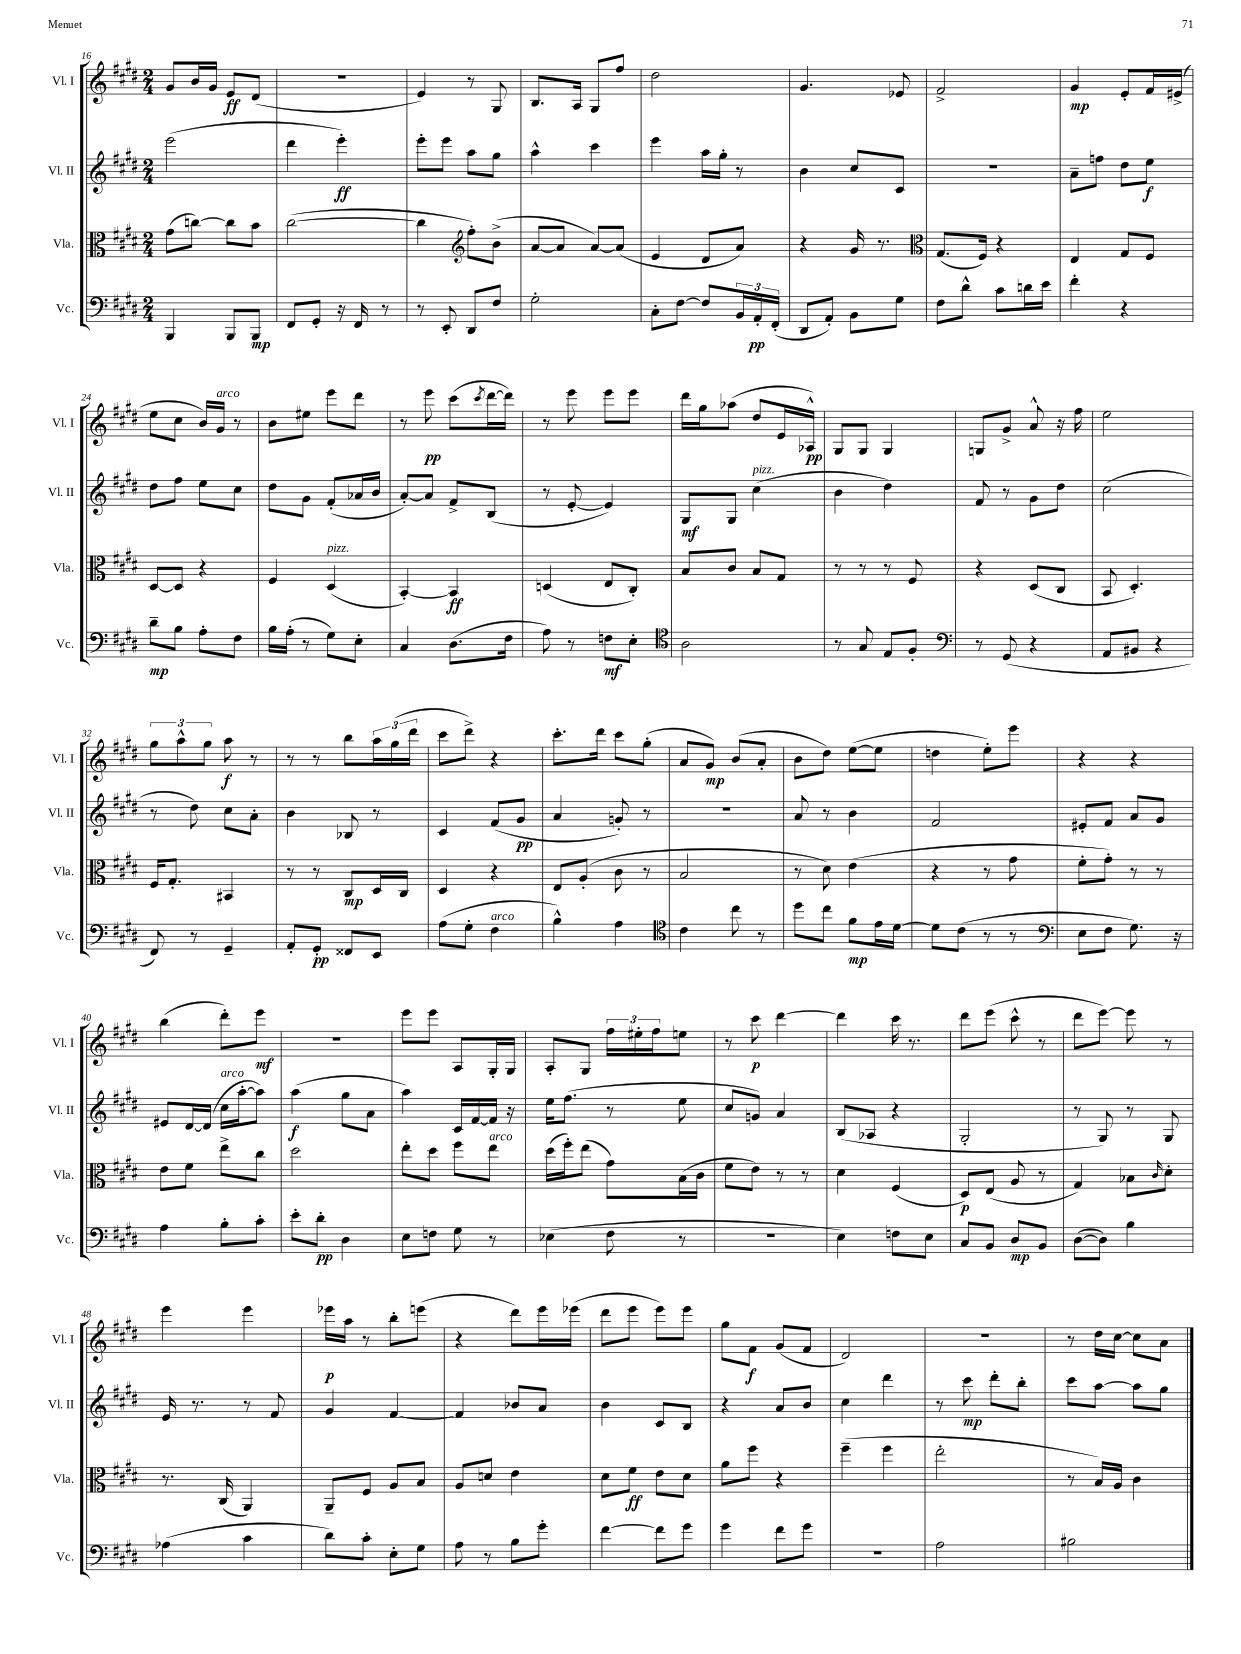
<<
\new StaffGroup <<
\new Staff = "s0" \with { instrumentName = "Vl. I" shortInstrumentName = "Vl. I" } {
    \clef treble \key e \major \numericTimeSignature \time 2/4
    gis'8 b'16 gis'16 e'8\ff dis'8( |
    R2 |
    e'4) r8 gis8 |
    b8. a16 gis8 fis''8 |
    dis''2 |
    gis'4. ees'8 |
    fis'2-> |
    gis'4\mp e'8-. fis'16 eis'16->( |
    e''8 cis''8 b'16) gis'16^\markup { \italic "arco" } r8 |
    b'8 eis''8 e'''8 dis'''8 |
    r8 e'''8\pp cis'''8( \acciaccatura { cis'''8 } dis'''16~ dis'''16) |
    r8 e'''8 e'''8 e'''8 |
    dis'''16 gis''16 aes''8( dis''8 e'16 aes16-^\pp) |
    gis8 gis8 gis4 |
    g8 gis'8-> a'8-^ r16 fis''16 |
    e''2 |
    \tuplet 3/2 { gis''8 a''8-^ gis''8 } a''8\f r8 |
    r8 r8 b''8 \tuplet 3/2 { a''16 gis''16( dis'''16 } |
    cis'''8 dis'''8->) r4 |
    cis'''8.-. dis'''16 cis'''8 gis''8-.( |
    a'8 gis'8\mp) b'8( a'8-. |
    b'8 dis''8) e''8~( e''8 |
    d''4 e''8-.) e'''8 |
    r4 r4 |
    b''4( dis'''8-.) e'''8\mf |
    r2 |
    e'''8 e'''8 a8 gis16-. gis16 |
    a8-. gis8 \tuplet 3/2 { fis''16 eis''16-. fis''16 } e''8 |
    r8 cis'''8\p dis'''4~ |
    dis'''4 cis'''16 r8. |
    dis'''8 e'''8( cis'''8-^ r8 |
    dis'''8 e'''8~) e'''8 r8 |
    e'''4 e'''4 |
    ees'''16\p a''16 r8 b''8-. e'''8( |
    r4 dis'''8) e'''16 ees'''16( |
    dis'''8 e'''8 e'''8) e'''8 |
    gis''8 fis'8\f gis'8( fis'8 |
    dis'2) |
    R2 |
    r8 dis''16 cis''16~ cis''8 a'8 \bar "|." |
}
\new Staff = "s1" \with { instrumentName = "Vl. II" shortInstrumentName = "Vl. II" } {
    \clef treble \key e \major \numericTimeSignature \time 2/4
    e'''2( |
    dis'''4 e'''4-.\ff) |
    e'''8-. e'''8 a''8 gis''8 |
    a''4-^ cis'''4 |
    e'''4 a''16 gis''16-. r8 |
    b'4 cis''8 cis'8 |
    R2 |
    a'8-- f''8 dis''8 e''8\f |
    dis''8 fis''8 e''8 cis''8 |
    dis''8 gis'8 fis'8-.( aes'16 b'16 |
    a'8~-.) a'8 fis'8-> b8( |
    r8 e'8~-. e'4) |
    gis8\mf gis8 cis''4^\markup { \italic "pizz." }( |
    b'4 dis''4) |
    fis'8 r8 gis'8 dis''8 |
    cis''2( |
    r8 dis''8) cis''8 a'8-. |
    b'4 bes8 r8 |
    cis'4 fis'8( gis'8\pp |
    a'4 g'8-.) r8 |
    R2 |
    a'8 r8 b'4 |
    fis'2 |
    eis'8-. fis'8 a'8 gis'8 |
    eis'8 dis'16~ dis'16( cis''16^\markup { \italic "arco" } a''16~-. a''8) |
    a''4\f( gis''8 a'8 |
    a''4) cis'16 fis'16~ fis'16 r16 |
    e''16 fis''8.( r8 e''8 |
    cis''8 g'8) a'4 |
    b8( aes8 r4 |
    gis2-. |
    r8 gis8) r8 gis8 |
    e'16 r8. r8 fis'8 |
    gis'4 fis'4~ |
    fis'4 bes'8 a'8 |
    b'4 cis'8 b8 |
    r4 a'8 b'8 |
    cis''4 dis'''4 |
    r8 cis'''8\mp dis'''8-. b''8-. |
    cis'''8 a''8~ a''8 gis''8 \bar "|." |
}
\new Staff = "s2" \with { instrumentName = "Vla." shortInstrumentName = "Vla." } {
    \clef alto \key e \major \numericTimeSignature \time 2/4
    gis'8( c''8~) c''8 b'8 |
    cis''2~( |
    cis''4 \clef treble fis''8-.) b'8->( |
    a'8~ a'8 a'8~) a'8( |
    e'4 dis'8 a'8) |
    r4 gis'16 r8. |
    \clef alto gis8.( fis16) r4 |
    e4 gis8 fis8 |
    dis8~ dis8 r4 |
    fis4 dis4^\markup { \italic "pizz." }( |
    b,4~-.) b,4\ff |
    d4( e8 cis8-.) |
    b8 cis'8 b8 gis8 |
    r8 r8 r8 fis8 |
    r4 dis8( cis8 |
    b,8 dis4.-.) |
    fis16 gis8.-. bis,4 |
    r8 r8 cis8\mp dis16 cis16 |
    dis4 r4 |
    e8 a8-.( cis'8 r8 |
    b2 |
    r8 dis'8) e'4( |
    r4 r8 gis'8 |
    fis'8-. gis'8-.) r8 r8 |
    e'8 fis'8 e''8-> cis''8 |
    dis''2 |
    e''8-. dis''8 fis''8 e''8^\markup { \italic "arco" } |
    dis''16( fis''16-.) e''8( gis'8) b16( cis'16 |
    fis'8 e'8) r8 r8 |
    dis'4 fis4( |
    dis8\p) e8( a8 r8 |
    gis4) bes8 \grace { cis'16 } dis'8-. |
    r8. cis16( a,4) |
    a,8-- fis8 a8 b8 |
    a8 d'8 e'4 |
    dis'8 fis'8\ff e'8 dis'8 |
    a'8 fis''8 r4 |
    fis''4--( fis''4 |
    e''2-. |
    r8 b16) a16 cis'4 \bar "|." |
}
\new Staff = "s3" \with { instrumentName = "Vc." shortInstrumentName = "Vc." } {
    \clef bass \key e \major \numericTimeSignature \time 2/4
    b,,4 b,,8 b,,8\mp |
    fis,8 gis,8-. r16 fis,16 r8 |
    r8 e,8-. dis,8 fis8 |
    gis2-. |
    cis8-. fis8~ fis8 \tuplet 3/2 { b,16 a,16-.\pp fis,16-.( } |
    dis,8 a,8-.) b,8 gis8 |
    fis8 dis'8-^ cis'8 d'16 e'16 |
    fis'4-. r4 |
    dis'8--\mp b8 a8-. fis8 |
    b16 a16-.( r8 gis8) e8-. |
    cis4 dis8.( fis16 |
    a8) r8 f8\mf e8-. |
    \clef tenor a2 |
    r8 gis8 e8 fis8-. |
    \clef bass r8 gis,8( r4 |
    a,8 bis,8 r4 |
    fis,8) r8 gis,4-- |
    a,8-. gis,8-.\pp fisis,8 e,8 |
    a8( gis8-. fis4^\markup { \italic "arco" } |
    b4-^) a4 |
    \clef tenor cis'4 cis''8 r8 |
    dis''8 cis''8 fis'8\mp e'16 dis'16~ |
    dis'8 cis'8( r8 r8 |
    \clef bass e8 fis8 gis8.) r16 |
    a4 b8-. cis'8-. |
    e'8-. dis'8-.\pp dis4 |
    e8 f8 gis8 r8 |
    ees4( fis8 r8 |
    r2 |
    e4) f8 e8 |
    cis8 b,8 dis8\mp b,8 |
    dis8~( dis8) b4 |
    aes4( cis'4 |
    dis'8) cis'8-. e8-. gis8 |
    a8 r8 b8 gis'8-. |
    fis'4~ fis'8 gis'8 |
    gis'4 fis'8 gis'8 |
    r2 |
    a2 |
    bis2 \bar "|." |
}
>>
>>
\layout { \context { \Score currentBarNumber = #16 } }
